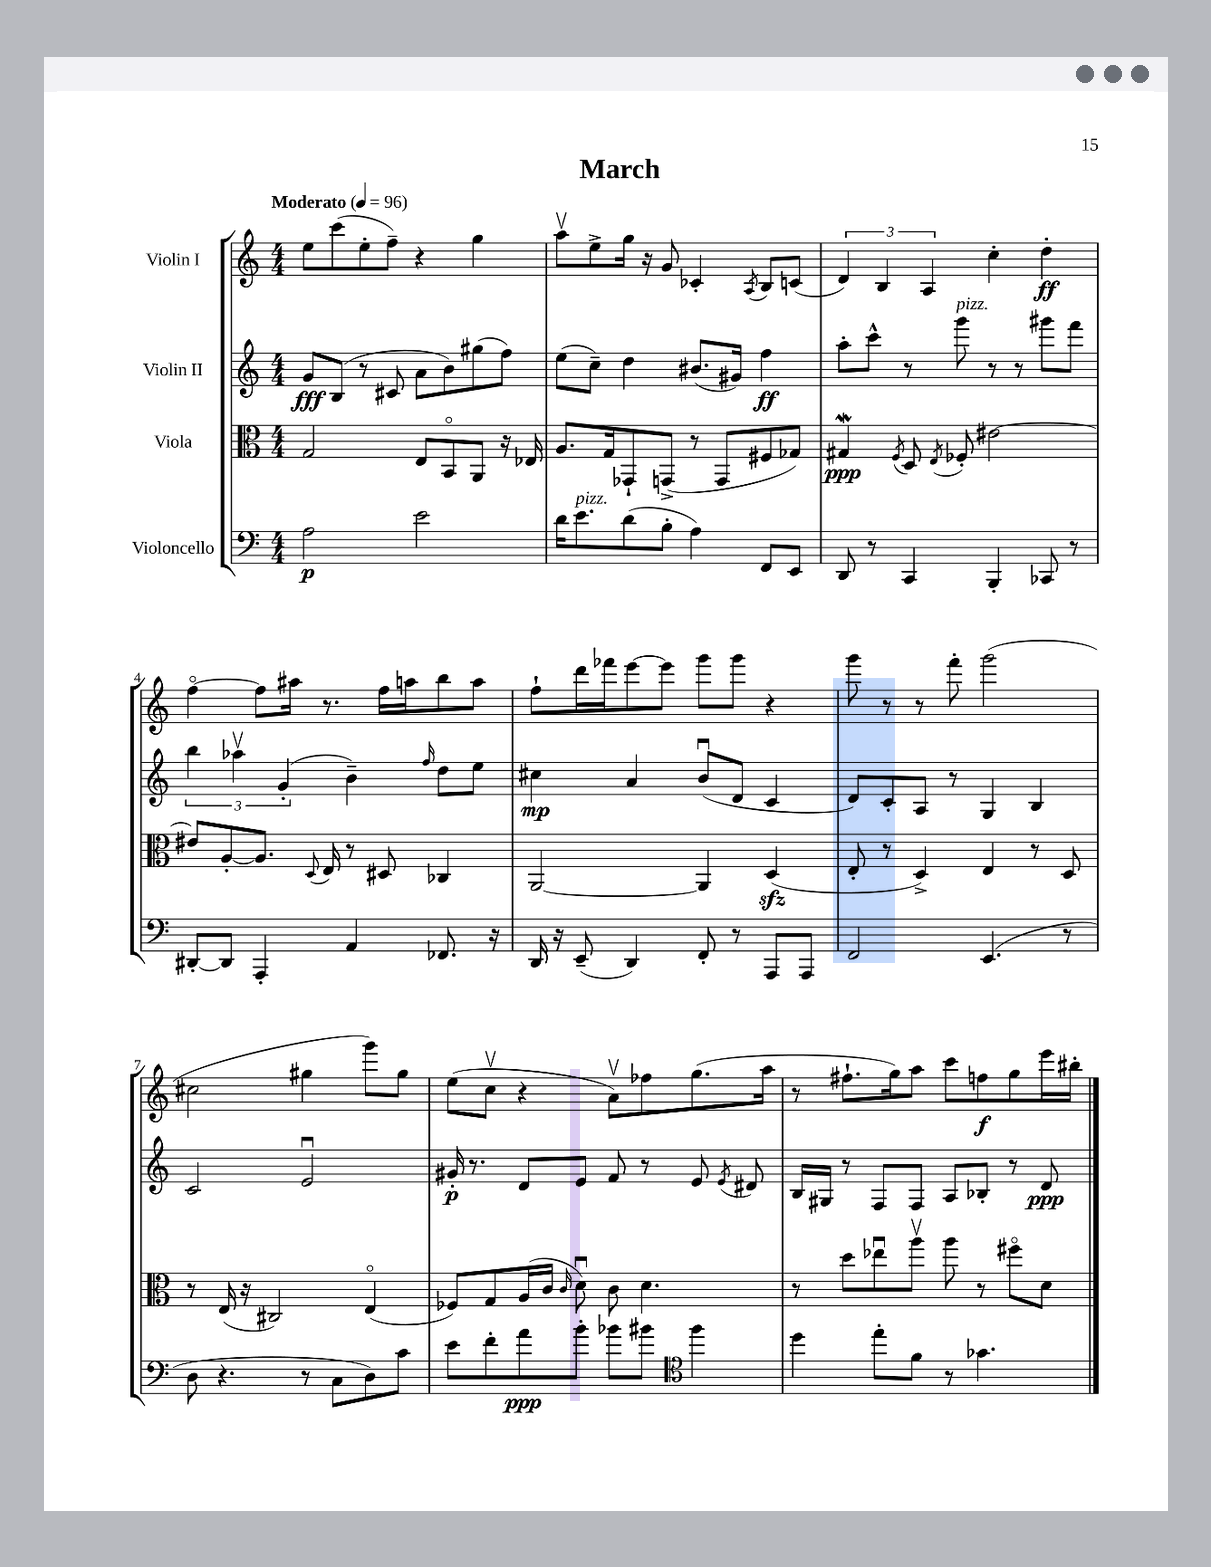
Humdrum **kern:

**kern	**kern	**kern	**kern
*staff4	*staff3	*staff2	*staff1
*clefF4	*clefC3	*clefG2	*clefG2
*k[]	*k[]	*k[]	*k[]
*M4/4	*M4/4	*M4/4	*M4/4
*MM96	*MM96	*MM96	*MM96
2A	2G	8g	8ee
.	.	(8B	(8ccc
.	.	8r	8ee'
.	.	8c#	8ff~)
2e	8E	8a	4r
.	8BBo	8b)	.
.	8AA	(8gg#	4gg
.	16r	8ff)	.
.	16E-	.	.
=	=	=	=
16d	8.A	(8ee	8aav
8.e	.	.	.
.	.	8cc~)	8ee^
.	16G	.	.
(8d	8GG-`	4dd	16gg
.	.	.	16r
8B'	(8GG^	.	8g
4A)	8r	(8.b#	4c-'
.	8GG	.	.
.	.	16g#)	.
.	.	.	8qA
8FF	8F#	4ff	8B
8EE	8G-)	.	(8c
=	=	=	=
8DD	4G#	8aa'	6d)
8r	.	8ccc^^	.
.	.	.	6B
.	8qF	.	.
4CC	8D	8r	.
.	.	.	6A
.	8qE	.	.
.	8F-'	8ggg	.
4BBB'	[2e#	8r	4cc'
.	.	8r	.
8CC-	.	8ggg#	4dd'
8r	.	8fff	.
=	=	=	=
[8DD#'	8e#]	6bb	[4ffo
8DD#]	[8A'	.	.
.	.	6aa-v	.
4AAA'	8.A]	.	8ff]
.	.	(6g'	.
.	.	.	16aa#
.	8qqD	.	.
.	16E	.	8.r
4AA	8r	4b~)	.
.	8D#	.	16ff
.	.	.	16aa
.	.	16qqff	.
8.FF-	4C-	8dd	8bb
.	.	8ee	8aa
16r	.	.	.
=	=	=	=
16DD	[2AA	4cc#	8ff`
16r	.	.	.
(8EE~	.	.	16ddd
.	.	.	16fff-
4DD)	.	4a	[8eee
.	.	.	8eee]
8FF'	4AA]	(8bu	8ggg
8r	.	8d	8ggg
8AAA	(4D	4c	4r
8AAA	.	.	.
=	=	=	=
2FF	8E'	8d)	8ggg
.	8r	8c'	8r
.	4D^)	8A	8r
.	.	8r	8fff'
(4.EE	4E	4G	(2ggg
.	8r	4B	.
8r	8D	.	.
=	=	=	=
8D	8r	2c	2cc#
4.r	(16E	.	.
.	16r	.	.
.	2C#)	.	.
8r	.	2eu	4gg#
8C	.	.	.
8D)	(4Eo	.	8ggg)
8c	.	.	8gg#
=	=	=	=
8e	8F-)	16g#'	(8ee
.	.	8.r	.
8f'	8G	.	8ccv
8a	(16A	8d	4r
.	16c	.	.
.	16qqc	.	.
8b'	8du)	8e	.
8b-	8c	8f	8av)
8b#	4.d	8r	8ff-
*clefC4	*	*	*
4ff	.	8e	(8.gg
.	.	8qe	.
.	.	8d#	.
.	.	.	16aa
=	=	=	=
4dd	8r	16B	8r
.	.	16G#	.
.	8dd	8r	8.ff#`
8ee'	8ee-u	8F	.
.	.	.	16gg)
8f	8aav	8F	8aa
8r	8aa	8A	8ccc
4.g-	8r	8B-'	8ff
.	8ff#o	8r	8gg
.	8d	8d	16eee
.	.	.	16bb#'
==	==	==	==
*-	*-	*-	*-
